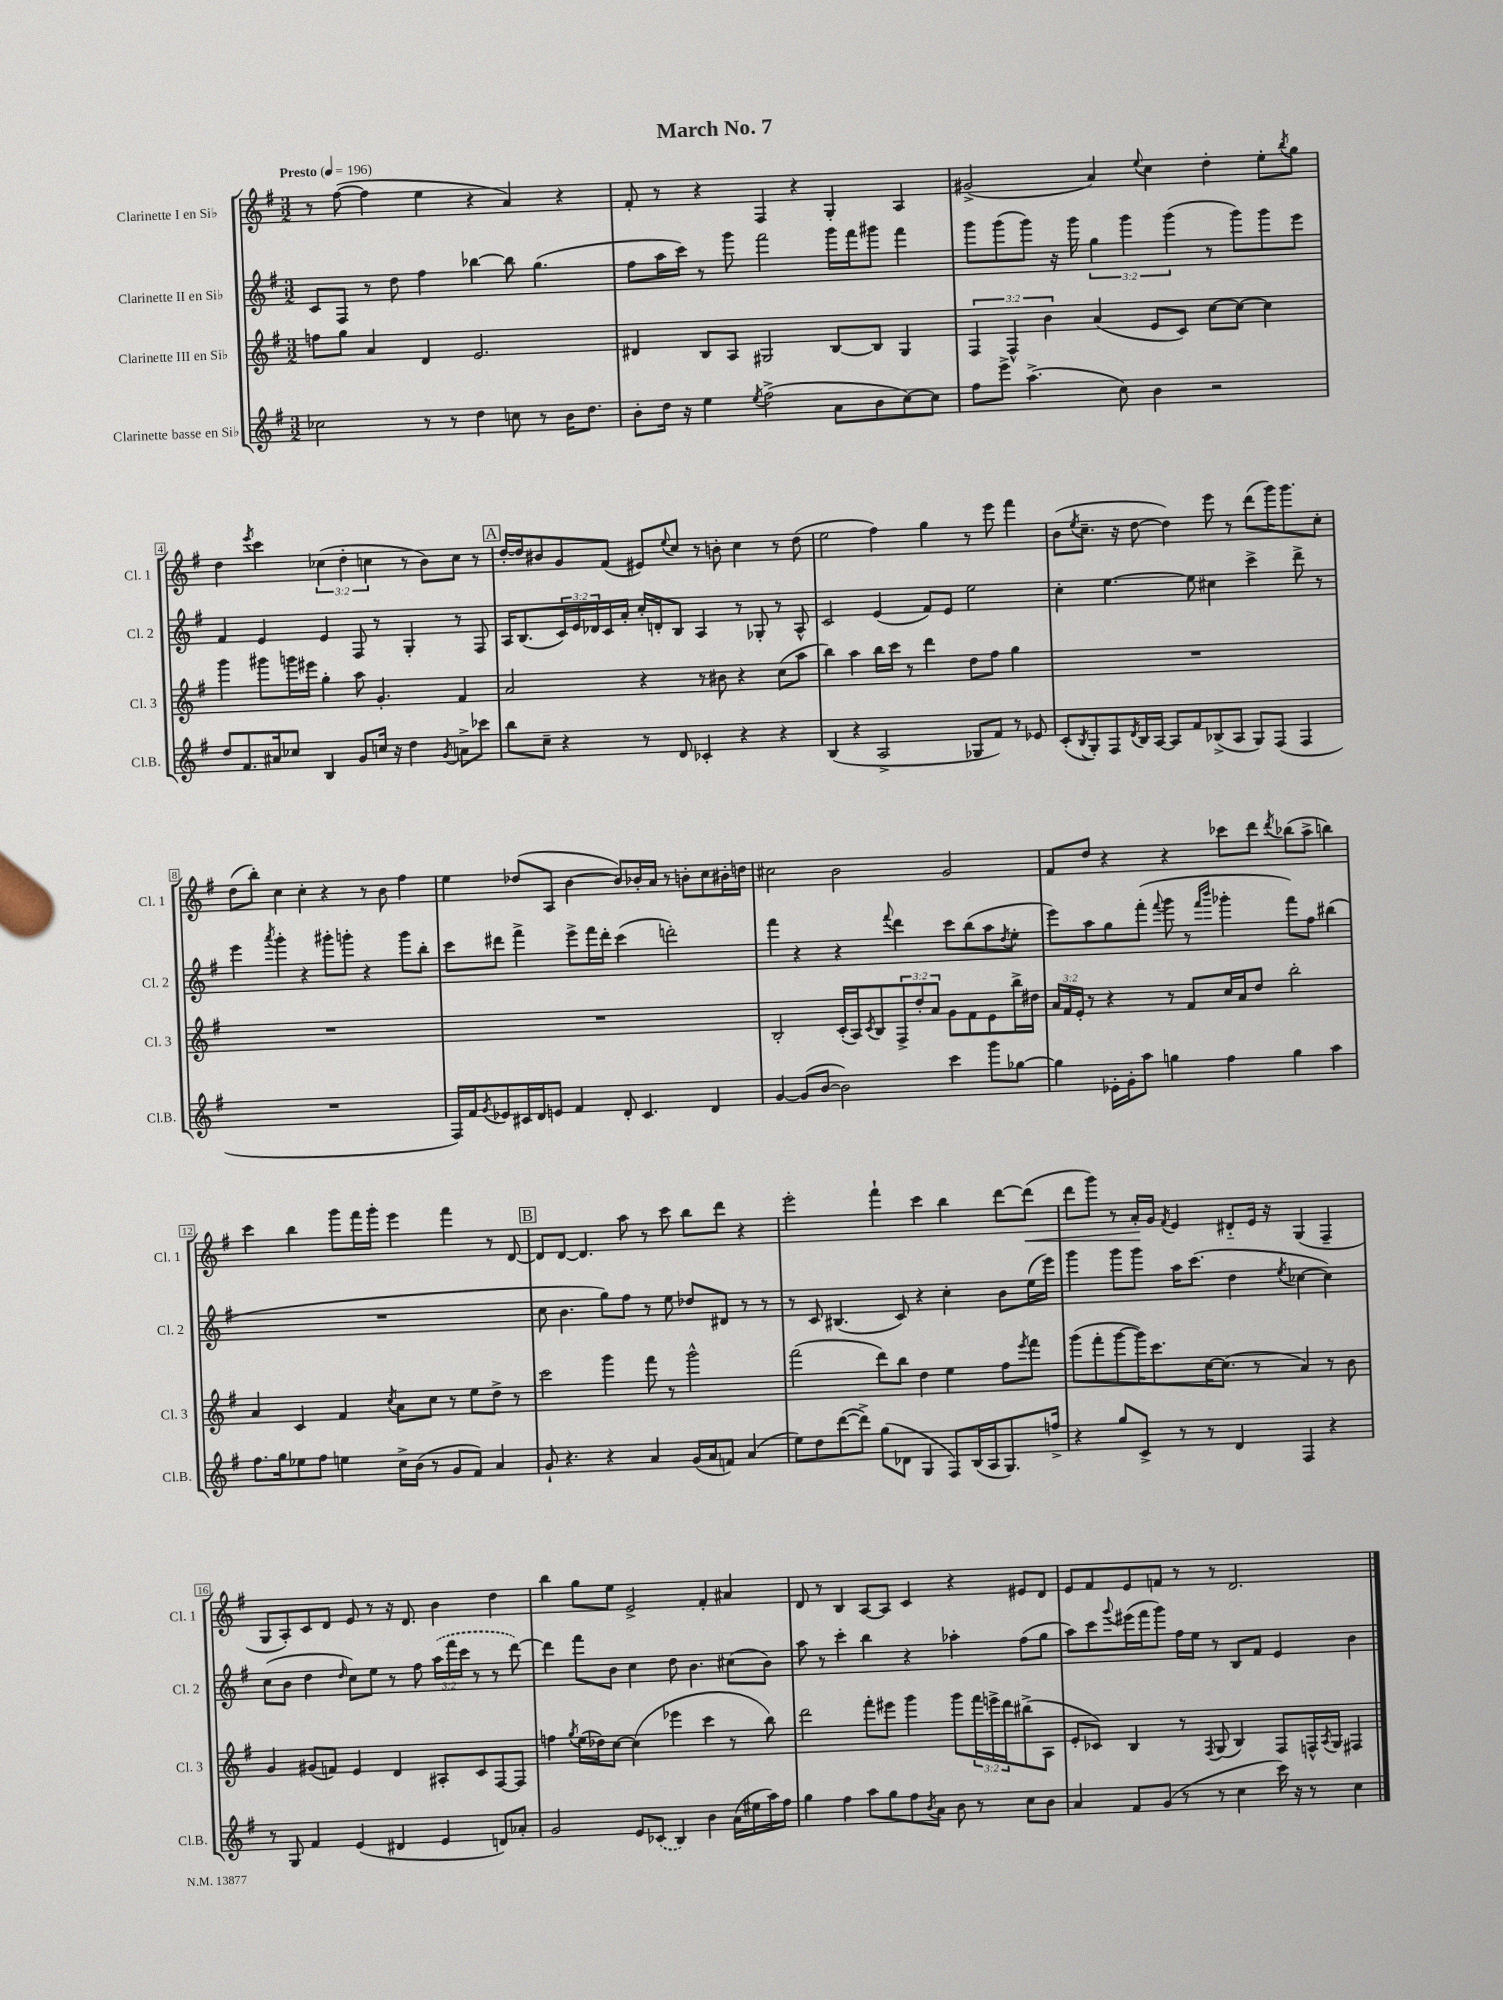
\header { title = "March No. 7" }
<<
\new StaffGroup <<
\new Staff = "s0" \with { instrumentName = "Clarinette I en Sib" shortInstrumentName = "Cl. 1" } {
    \clef treble \key g \major \numericTimeSignature \time 3/2 \override Staff.TupletNumber.text = #tuplet-number::calc-fraction-text \tempo "Presto" 4 = 196
    r8 fis''8~( fis''4 e''4 r4 a'4) r4 |
    fis'8-. r8 r4 fis4 r4 g4-. a4 |
    gis'2->( a'4) \appoggiatura { e''8 } c''4 d''4-. e''8-. \acciaccatura { b''8 } g''8 |
    d''4 \acciaccatura { e'''8 } c'''4 \tuplet 3/2 { ces''4( d''4-. c''4 } r8 b'8) c''8 r8 |
    \mark \markup { \box "A" } d''16~-. d''16 bis'8 g'8 fis'8( eis'8) \appoggiatura { e''8 } c''8 r8 b'8-. c''4 r8 d''8( |
    e''2 fis''4) g''4 r8 e'''8 fis'''4 |
    b'8( \acciaccatura { e''8 } c''8.-- r16 d''8~ d''4) e'''8 r8 d'''8( g'''16) g'''8. c''8-. |
    d''8( b''8-.) c''4 c''4-. r4 r8 b'8 fis''4 |
    e''4 des''8( a8 b'4~ b'8) bes'16-. a'16 r8 b'8-. c''8 bis'16-. d''16 |
    cis''2 b'2 g'2 |
    fis'8 d''8 r4 r4 ces'''8 d'''8 \acciaccatura { d'''8 } bes''8( a''8-> b''4) |
    c'''4 b''4 g'''8 fis'''16 g'''16-. e'''4 fis'''4 r8 d'8~ |
    \mark \markup { \box "B" } d'8 d'8~ d'4. a''8 r8 c'''8 b''8 d'''8 r4 |
    e'''2-. fis'''4-! c'''4 b''4 d'''8~ d'''8\<( |
    d'''8 g'''8) r8 a'16-.\! g'16 \acciaccatura { fis'8 } e'4 dis'8-_ e'16 r16 g4( fis4-- |
    g8 a8-.) c'8 d'8 e'8 r8 r16 d'8. b'4 d''4 |
    b''4 g''8 e''8 e'2-> fis'4-. ais'4 |
    d'8 r8 b4 a8~ a8 c'4 r4 eis'8 d'8 |
    e'8 fis'8 e'8 f'8 r8 r8 d'2. \bar "|." |
}
\new Staff = "s1" \with { instrumentName = "Clarinette II en Sib" shortInstrumentName = "Cl. 2" } {
    \clef treble \key g \major \numericTimeSignature \time 3/2 \override Staff.TupletNumber.text = #tuplet-number::calc-fraction-text
    c'8 fis8 r8 d''8 fis''4 bes''4~ bes''8 g''4.( |
    fis''8 a''16 c'''16) r8 g'''8 fis'''2 g'''16 fis'''16 gis'''8 fis'''4 |
    g'''8 g'''8( g'''8) r16 g'''16 \tuplet 3/2 { g''4 g'''4 g'''4( } r8 g'''8) g'''8 e'''8 |
    fis'4 e'4 e'4 fis8 r8 g4-. r8 fis8 |
    \mark \markup { \box "A" } a16 b8.( \tuplet 3/2 { c'16) e'16 des'16 } c'16 a'16-. c''16-. d'16-. b8 a4 r8 ges8-. r8 a8-^ |
    c'2 e'4( fis'8) e'8 e''2 |
    c''4-. e''4.~ e''8 cis''4 c'''4-> d'''8-> r8 |
    e'''4 \acciaccatura { a'''8 } g'''4-. r4 gis'''8-. g'''8-. r4 g'''8 b''8-. |
    c'''8 dis'''8 fis'''4-> e'''8-> fis'''16 dis'''16-. c'''4( d'''2-.) |
    fis'''4 r4 r4 \appoggiatura { fis'''8 } d'''4 c'''8 b''8( a''8 \acciaccatura { d''8 } e''8-. |
    e'''8) a''8 g''8 fis'''8-.( \appoggiatura { fis'''8 } g'''8 r8 \grace { fis'''16 b'''16 } ges'''4-. fis'''8) fis''8 bis''4( |
    R1. |
    \mark \markup { \box "B" } c''8 b'4. g''8) fis''8 r8 e''8 des''8 dis'8 r8 r8 |
    r8 c'8 bis4.( c'8) r4 c''4-. b'8 e''16( e'''16) |
    g'''4 g'''8 g'''8 a''16 c'''8.( d''4 \acciaccatura { e''8 } ces''4~ ces''4) |
    c''8( b'8 d''4 \grace { d''16 } c''8) e''8 r8 fis''8 \tuplet 3/2 { \once \slurDashed a''16( fis'''16 c'''16 } r8 r8 d'''8~) |
    d'''4 fis'''8 b'8 c''4 d''8 b'4. cis''8( b'8) |
    a''8 r8 c'''4-. b''4 r4 aes''4-. fis''8( g''8 |
    a''8) c'''8 \appoggiatura { g'''8 } eis'''16( fis'''16 g'''8) fis''16 e''16 r8 b8 fis'8 e'4 b'4 \bar "|." |
}
\new Staff = "s2" \with { instrumentName = "Clarinette III en Sib" shortInstrumentName = "Cl. 3" } {
    \clef treble \key g \major \numericTimeSignature \time 3/2 \override Staff.TupletNumber.text = #tuplet-number::calc-fraction-text
    f''8 g''8 a'4 d'4 e'2. |
    dis'4 b8 a8 gis2 b8~ b8 gis4 |
    \tuplet 3/2 { fis4 fis4-^ b'4 } a'4( e'8 c'8) c''8~ c''8~ c''4 |
    g'''4 gis'''8 g'''16 eis'''16 g''4-. a''8 g'4.-. fis'4 |
    \mark \markup { \box "A" } a'2 r4 r8 bis'8 r4 c''8( a''8 |
    b''4) a''4 b''16 c'''16 r8 d'''4 d''8 fis''8 g''4 |
    R1. |
    R1. |
    R1. |
    b2-. c'16-.( a16) \acciaccatura { c'8 } b8 \tuplet 3/2 { fis8-> d''8-. a'8 } g'8 fis'8 e'8 b''16-> dis''16 |
    \tuplet 3/2 { a'16 fis'16 e'16-. } r8 r4 r8 fis'8 c''16 a'16 d''8 b''2-. |
    a'4 c'4 fis'4 \acciaccatura { c''8 } a'8 c''8 r8 e''8 d''8-> r8 |
    \mark \markup { \box "B" } c'''2 g'''4 fis'''8 r8 g'''2-^ |
    fis'''2( d'''8) b''8 d''4 e''4 fis''8 \acciaccatura { e'''8 } fis'''8 |
    g'''8( fis'''8-. g'''8~ g'''16) c'''8. c''16~ c''8.( r8 a'4) r8 b'8 |
    g'4 gis'8( f'8) e'4 d'4 ais8-. c'8 fis8~ fis8 |
    f''4 \acciaccatura { g''8 } e''16( des''16) c''8~ c''4( ees'''4 c'''4 r8 b''8) |
    d'''2 fis'''8-. eis'''8 g'''4 g'''8 \tuplet 3/2 { fis'''16 e'''16-> d'''16 } bis''8->( a8 |
    e'8-. ces'8) b4 r8 \acciaccatura { fis8 } g8( b4) fis8 f16-^ \acciaccatura { a8 } g16 fis4 \bar "|." |
}
\new Staff = "s3" \with { instrumentName = "Clarinette basse en Sib" shortInstrumentName = "Cl.B." } {
    \clef treble \key g \major \numericTimeSignature \time 3/2
    ces''2 r8 r8 d''4 c''8 r8 b'16 d''8. |
    b'8-. d''16 r16 e''4 \acciaccatura { e''8 } fis''2->( a'8 b'8 c''8~) c''8 |
    fis''8 e'''8-> a''4.->( c''8) b'4 r2 |
    d''8 fis'8. ais'16 ces''8 b4 g'8 c''16 r16 d''4 \acciaccatura { g'8 } a'8-> ces'''8 |
    \mark \markup { \box "A" } b''8 c''8-- r4 r8 d'8 ces'4-. r4 r4 |
    b4( r4 a2-> ges8 fis'8) r8 ees'8 |
    c'8-.( \acciaccatura { b8 } g8-.) fis8 \acciaccatura { d'8 } b16 a16~ a8 fis'8 bes8->( a8 g8) fis8( fis4 |
    R1. |
    fis16) fis'16 \acciaccatura { g'8 } ees'8 cis'16 d'16 e'8 fis'4 d'8-. cis'4. d'4 |
    g'4~ g'8( b'8~ b'2) c'''4 g'''8 ges''8~ |
    ges''4 ees'16-. g'16-. a''8 g''4 fis''4 g''4 a''4 |
    fis''8. g''16 ees''8 fis''8 e''4 c''16-> b'16( r8 g'8 fis'8) a'4 |
    \mark \markup { \box "B" } g'8-! r4. r4 a'4 g'16( a'16 f'8) a'4( |
    e''8) d''8 d'''8~( d'''8->) g''8( des'8 g4 fis8) b16( a16 g8.) f''16-> |
    r4 g''8 c'8-> r8 r8 d'4 fis4 r4 |
    r8 g8 fis'4 e'4( dis'4 e'4 d'8) aes'8-. |
    g'2 e'8 \once \slurDashed ces'8( b4) b'4 a'16( eis''16 a''16) fis''16 |
    g''4 fis''4 a''8 g''8 fis''8 \acciaccatura { b'8 } a'8 b'8 r8 c''8 b'8 |
    a'4 fis'8 g'8( r8 r8 c''4 c'''16) r16 r8 c''4 \bar "|." |
}
>>
>>
\layout { \context { \Score \override BarNumber.stencil = #(make-stencil-boxer 0.1 0.3 ly:text-interface::print) } }
